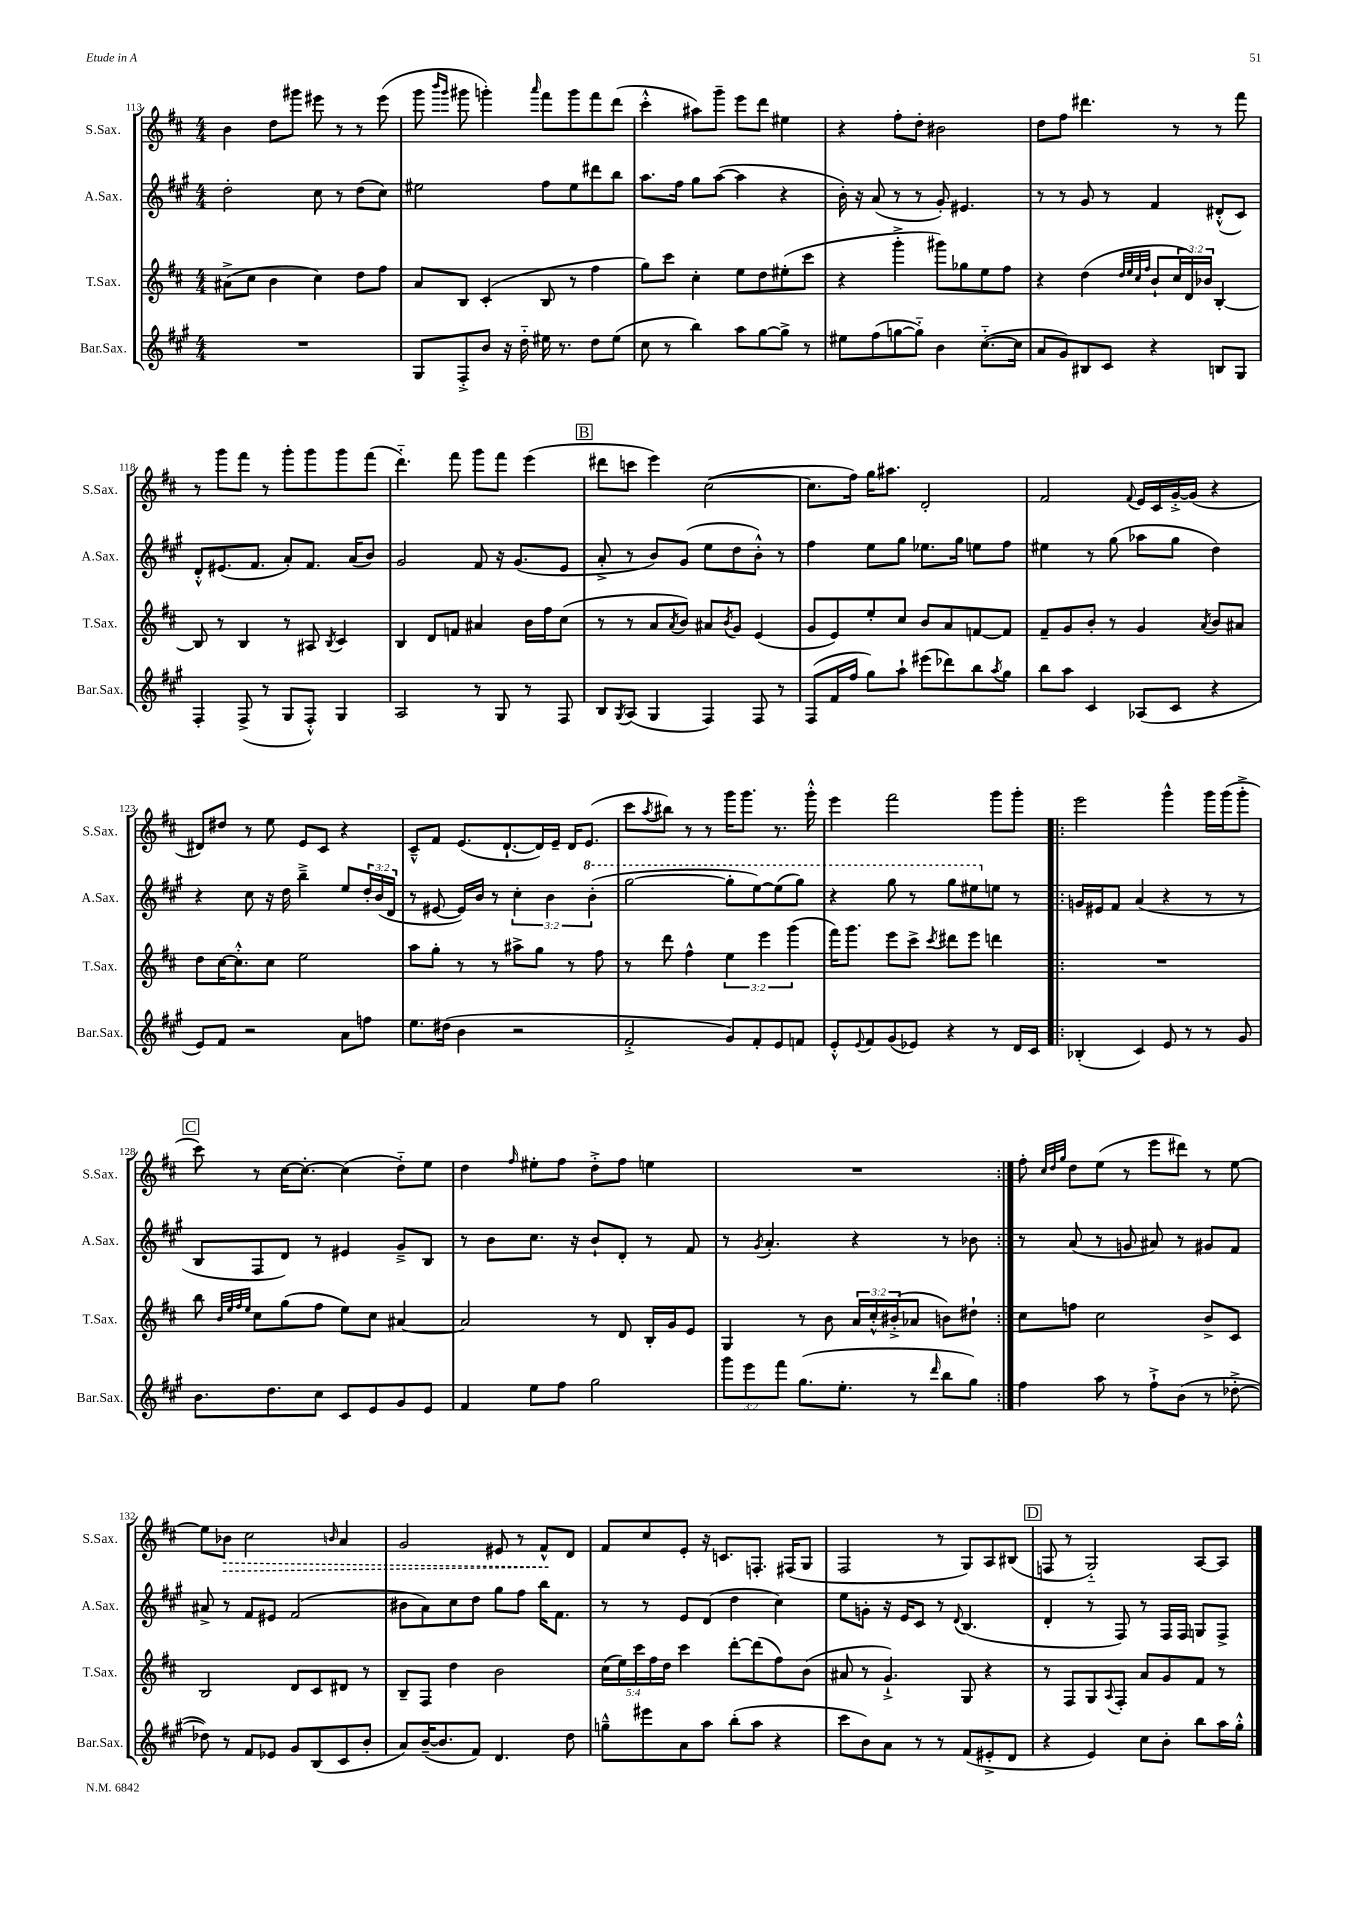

**kern	**kern	**kern	**kern	**dynam
*part4	*part3	*part2	*part1	*part1
*staff4	*staff3	*staff2	*staff1	*staff1
*I"Bar.Sax.	*I"T.Sax.	*I"A.Sax.	*I"S.Sax.	*
*I'Bar.Sax.	*I'T.Sax.	*I'A.Sax.	*I'S.Sax.	*
*clefG2	*clefG2	*clefG2	*clefG2	*
*k[f#c#g#]	*k[f#c#]	*k[f#c#g#]	*k[f#c#]	*
*M4/4	*M4/4	*M4/4	*M4/4	*
=113	=113	=113	=113	=113
1r	(8a#X^\L	2dd'\	4b\	.
.	8cc#\J	.	.	.
.	4b\	.	8dd\L	.
.	.	.	8ggg#X\J	.
.	4cc#\)	8cc#\	8eee#X\	.
.	.	8r	8r	.
.	8dd\L	(8dd\L	8r	.
.	8ff#\J	8cc#\J)	(8eee#\	.
=114	=114	=114	=114	=114
8G#/L	8a/L	2ee#X\	8ggg\	.
.	.	.	16qqbbb/LL	.
.	.	.	16qqggg/JJ	.
8F#'^/	8B/J	.	8ggg#X\	.
8b/J	(4c#'/	.	4gggn'\)	.
16r	.	.	.	.
16dd\	.	.	.	.
.	.	.	16qqaaa/	.
16ee#X\	8B/	8ff#\L	8fff#\L	.
8.r	.	.	.	.
.	8r	8ee#\	8ggg\	.
8dd\L	4ff#\	8ddd#X\	8fff#\	.
(8ee#\J	.	8bb\J	(8ddd\J	.
=115	=115	=115	=115	=115
8cc#\	8gg\L)	8.aa\L	4ccc#'^^\	.
8r	8ccc#\J	.	.	.
.	.	16ff#\Jk	.	.
4bb\)	4cc#'\	8gg#\L	8aa#X\L)	.
.	.	([8aa\J	8ggg~\J	.
8aa\L	8ee\L	4aa\]	8eee\L	.
[8gg#\	8dd\	.	8ddd\J	.
8gg#^\J]	(8ee#X'\	4r	4ee#X\	.
8r	8ccc#\J	.	.	.
=116	=116	=116	=116	=116
8ee#X\L	4r	16b'\)	4r	.
.	.	16r	.	.
(8ff#\	.	(8a/	.	.
[8ggn\	4ggg'^\	8r	8ff#'\L	.
8gg\J])	.	8r	8dd'\J	.
4b\	8ggg#X\L)	8g#'/)	2b#X\	.
.	8gg-X\	4.e#X/	.	.
([8.cc#\L	8ee\	.	.	.
.	8ff#\J	.	.	.
16cc#\Jk]	.	.	.	.
=117	=117	=117	=117	=117
8a/L	4r	8r	8dd\L	.
8g#/)	.	8r	8ff#\J	.
8B#X/	(4dd\	8g#/	4.ddd#X\	.
8c#/J	.	8r	.	.
.	32qqdd/LLL	.	.	.
.	32qqee/	.	.	.
.	32qqcc#/	.	.	.
.	32qqff#/JJJ	.	.	.
4r	8b`/L	4f#/	.	.
.	24cc#/L	.	8r	.
.	24d/)	.	.	.
.	24b-X/JJ	.	.	.
8Bn/L	[4B'/	(8d#X'^^/L	8r	.
8G#/J	.	8c#/J)	8fff#\	.
!!LO:LB:g=z
=118	=118	=118	=118	=118
4F#'/	8B/]	8d'^^/L	8r	.
.	8r	(8.e#X/	8ggg\L	.
(8F#^/	4B/	.	8fff#\J	.
.	.	8.f#/J	.	.
8r	.	.	8r	.
8G#/L	8r	8a'/L)	8ggg'\L	.
8F#'^^/J)	8A#X/	8.f#/J	8ggg\	.
.	8qB/	.	.	.
4G#/	4c#/	.	8ggg\	.
.	.	(16a/KL	.	.
.	.	8b/J)	(8fff#\J	.
=119	=119	=119	=119	=119
2A/	4B/	2g#/	4.ddd\)	.
.	8d/L	.	.	.
.	8fn/J	.	8fff#\	.
8r	4a#X/	8f#/	8ggg\L	.
8G#/	.	16r	8fff#\J	.
.	.	(8.g#/L	.	.
8r	16b\LL	.	(4eee\	.
.	16ff#\J	.	.	.
8F#/	(8cc#\J	8e/J	.	.
!!LO:REH:place=s1:t=B
=120	=120	=120	=120	=120
8B/L	8r	8a'^/	8ddd#X\L	.
8qG#/	.	.	.	.
(8A/J	8r	8r	8cccn\J	.
4G#/	8a/L	8b/L)	4eee\)	.
.	8qa/	.	.	.
.	8b/J)	(8g#/J	.	.
4F#/)	8a#X/L	8ee\L	([2cc#\	.
.	8qb/	.	.	.
.	8g/J	8dd\	.	.
8F#/	(4e/	8b'^^\J)	.	.
8r	.	8r	.	.
=121	=121	=121	=121	=121
(8F#/L	8g/L	4ff#\	8.cc#\L]	.
16f#/L	8e/)	.	.	.
16ff#/JJ	.	.	16ff#\Jk)	.
8gg#\L)	8ee'/	8ee\L	16gg\KL	.
.	.	.	8.aa#X\J	.
8aa`\J	8cc#/J	8gg#\J	.	.
(8eee#X\L	8b/L	8.ee-X\L	2d'/	.
8ddd-X\)	8a/	.	.	.
.	.	16gg#\Jk	.	.
8bb\	[8fn/	8een\L	.	.
8qaa/	.	.	.	.
8gg#\J	8f/J]	8ff#\J	.	.
=122	=122	=122	=122	=122
8bb\L	8f#~/L	4ee#X\	2f#/	.
8aa\J	8g/	.	.	.
4c#/	8b'/J	8r	.	.
.	8r	(8gg#\	.	.
.	.	.	8qqf#/	.
(8A-X/L	4g/	8aa-X\L	16e/LL	.
.	.	.	16c#/	.
8c#/J	.	8gg#\J	[16g'^/	.
.	.	.	(16g/JJ]	.
.	8qa/	.	.	.
4r	8b/L	4dd\)	4r	.
.	8a#X/J	.	.	.
!!LO:LB:g=z
=123	=123	=123	=123	=123
8e/L)	8dd\L	4r	8d#X/L)	.
8f#/J	[16cc#\K	.	8dd#X/J	.
.	8.cc#'^^\]	.	.	.
2r	.	8cc#\	8r	.
.	8cc#\J	16r	8ee\	.
.	.	16dd\	.	.
.	2ee\	4bb~^\	8e/L	.
.	.	.	8c#/J	.
8a\L	.	8ee/L	4r	.
8ffn\J	.	24dd'/L	.	.
.	.	(24b/	.	.
.	.	24d/JJ	.	.
=124	=124	=124	=124	=124
8.ee\L	8aa\L	8r	8c#~^^/L	.
.	8gg'\J	[8e#X/	8f#/J	.
(16dd#X\Jk	.	.	.	.
4b\	8r	16e#/LL])	(8.e/L	.
.	.	16b/JJ	.	.
.	8r	8r	.	.
.	.	.	[8.d`/	.
2r	8aa#X^\L	6cc#'\	.	.
.	8gg\J	.	16d/L])	.
.	.	6b\	.	.
.	.	.	16e~/JJ	.
.	8r	.	16d/KL	.
.	.	.	(8.e/J	.
*	*	*8va	*	*
.	.	(6bb'\	.	.
.	8ff#\	.	.	.
=125	=125	=125	=125	=125
2f#'^/	8r	[2ggg#\	8ccc#\L	.
.	.	.	8qaa/	.
.	8ddd\	.	8bb#X\J)	.
.	4ff#^^\	.	8r	.
.	.	.	8r	.
8g#/L)	6ee\	8ggg#'\L]	16ggg\KL	.
.	.	.	8.ggg\J	.
8f#'/	.	[8eee\)	.	.
.	6eee\	.	.	.
8e/	.	(8eee\]	8.r	.
.	(6ggg\	.	.	.
8fn/J	.	8ggg#\J)	.	.
.	.	.	16ggg'^^\	.
=126	=126	=126	=126	=126
8e'^^/L	16fff#\KL)	4r	4eee\	.
.	8.ggg\J	.	.	.
8qqe/	.	.	.	.
8f#/	.	.	.	.
(8g#/	8eee\L	8ggg#\	2fff#\	.
8e-X/J)	8ccc#^\J	8r	.	.
.	8qccc#/	.	.	.
4r	8ddd#X\L	8ggg#\L	.	.
.	8eee\J	8eee#X\	.	.
*	*	*X8va	*	*
8r	4dddn\	8een\J	8ggg\L	.
16d/LL	.	8r	8ggg'\J	.
16c#/JJ	.	.	.	.
=127!|:	=127!|:	=127!|:	=127!|:	=127!|:
(4B-X'/	1r	16gn/LL	2eee\	.
.	.	16e#X/J	.	.
.	.	8f#/J	.	.
4c#/)	.	(4a/	.	.
8e/	.	4r	4ggg^^\	.
8r	.	.	.	.
8r	.	8r	16ggg\LL	.
.	.	.	(16ggg\J	.
8g#/	.	8r	8ggg'^\J	.
!!LO:LB:g=z
!!LO:REH:place=s1:t=C
=128	=128	=128	=128	=128
8.b\L	8bb\	8B/L	8ccc#\)	.
.	32qqb/LLL	.	.	.
.	32qqee/	.	.	.
.	32qqff#/	.	.	.
.	32qqee/JJJ	.	.	.
.	8cc#\L	8F#/	8r	.
8.dd\	.	.	.	.
.	(8gg\	8d/J)	[16cc#\KL	.
.	.	.	8.cc#'\J_	.
8cc#\J	8ff#\J	8r	.	.
8c#/L	8ee\L)	4e#X/	(4cc#\]	.
8e/	8cc#\J	.	.	.
8g#/	[4a#X/	8g#~^/L	8dd\L)	.
8e/J	.	8B/J	8ee\J	.
=129	=129	=129	=129	=129
4f#/	2a#/]	8r	4dd\	.
.	.	8b\L	.	.
.	.	.	16qqff#/	.
8ee\L	.	8.cc#\J	8ee#X'\L	.
8ff#\J	.	.	8ff#\J	.
.	.	16r	.	.
2gg#\	8r	8b`/L	8dd'^\L	.
.	8d/	8d'/J	8ff#\J	.
.	16B'/LL	8r	4een\	.
.	16g/J	.	.	.
.	8e/J	8f#/	.	.
=130	=130	=130	=130	=130
12ggg#\L	4G/	8r	1r	.
12eee\	.	.	.	.
.	.	8qg#/	.	.
.	.	4.a'/	.	.
12fff#\J	.	.	.	.
(8.gg#\L	8r	.	.	.
.	8b\	.	.	.
8.ee'\J	.	.	.	.
.	24a/LL	4r	.	.
.	24cc#'^^/	.	.	.
.	(24b#X'^/J	.	.	.
8r	8a-X/J	.	.	.
16qqddd/	.	.	.	.
8bb\L	8bn\L)	8r	.	.
8gg#\J)	8dd#X`\J	8b-X\	.	.
=131:|!	=131:|!	=131:|!	=131:|!	=131:|!
4ff#\	8cc#\L	8r	8ff#'\	.
.	.	.	32qqcc#/LLL	.
.	.	.	32qqdd/	.
.	.	.	32qqgg/JJJ	.
.	8ffn\J	(8a/	8dd\L	.
8aa\	2cc#\	8r	(8ee\J	.
8r	.	8gn/	8r	.
8ff#`^\L	.	8a#X/)	8eee\L	.
(8b\J	.	8r	8ddd#X\J)	.
8r	8b^/L	8g#X/L	8r	.
[8dd-X'^\	8c#/J	8f#/J	[8ee\	.
!!LO:LB:g=z
=132	=132	=132	=132	=132
8dd-X\])	2B/	8a#X^/	8ee\L]	.
!	!	!	!	!LO:HP:b
8r	.	8r	8b-X\J	>
8f#/L	.	8f#/L	2cc#\	.
8e-X/J	.	8e#X/J	.	.
8g#/L	8d/L	(2f#/	.	.
(8B/	8c#/	.	.	.
.	.	.	16qqbn/	.
8c#/	8d#X/J	.	4a/	.
8b'/J	8r	.	.	.
=133	=133	=133	=133	=133
8a/L)	8B~/L	8b#X\L	2g/	.
([16b~/K	8F#/J	8a\)	.	.
8.b/]	.	.	.	.
.	4dd\	8cc#\	.	.
8f#/J)	.	8dd\J	.	.
4.d/	2b\	8gg#\L	8e#X/	.
.	.	8ff#\J	8r	.
.	.	16bb\KL	8f#^^/L	.
.	.	8.f#\J	.	.
8dd\	.	.	8d/J	]
=134	=134	=134	=134	=134
8ggn~^^\L	(20cc#\LL	8r	8f#/L	.
.	20ee\)	.	.	.
.	20ccc#\	.	.	.
8eee#X\	.	8r	8cc#/	.
.	20ff#\	.	.	.
.	20dd\JJ	.	.	.
8a\	4ccc#\	8e/L	8e'/J	.
8aa\J	.	(8d/J	16r	.
.	.	.	8.cn/L	.
(8bb'\L	[8ddd'\L	4dd\	.	.
8aa\J	(8ddd\]	.	8.Fn'/J	.
4r	8ff#\)	4cc#\)	.	.
.	.	.	(16F#X/KL	.
.	(8b\J	.	8G/J	.
=135	=135	=135	=135	=135
8ccc#\L	8a#X/	8ee\L	2F#/	.
8b\)	8r	8gn'\J	.	.
8a\J	4.g`^/)	16r	.	.
.	.	16e/KL	.	.
8r	.	8c#/J	.	.
8r	.	8r	8r	.
.	.	8qqd/	.	.
(8f#/L	8G/	(4.B/	8G/L)	.
8e#X'^/	4r	.	8A/	.
8d/J	.	.	(8B#X/J	.
!!LO:REH:place=s1:t=D
=136	=136	=136	=136	=136
4r	8r	4d'/	8Fn/	.
.	8F#/L	.	8r	.
4e/)	8G/	8r	2G/)	.
.	8qqA/	.	.	.
.	8F#'/J	8F#/)	.	.
8cc#\L	8a/L	8r	.	.
8b'\J	8g/	16F#/LL	.	.
.	.	16F#/JJ	.	.
8bb\L	8f#/J	8Gn/L	[8A/L	.
16aa\L	8r	8F#^/J	8A/J]	.
16gg#'^^\JJ	.	.	.	.
==	==	==	==	==
*-	*-	*-	*-	*-
